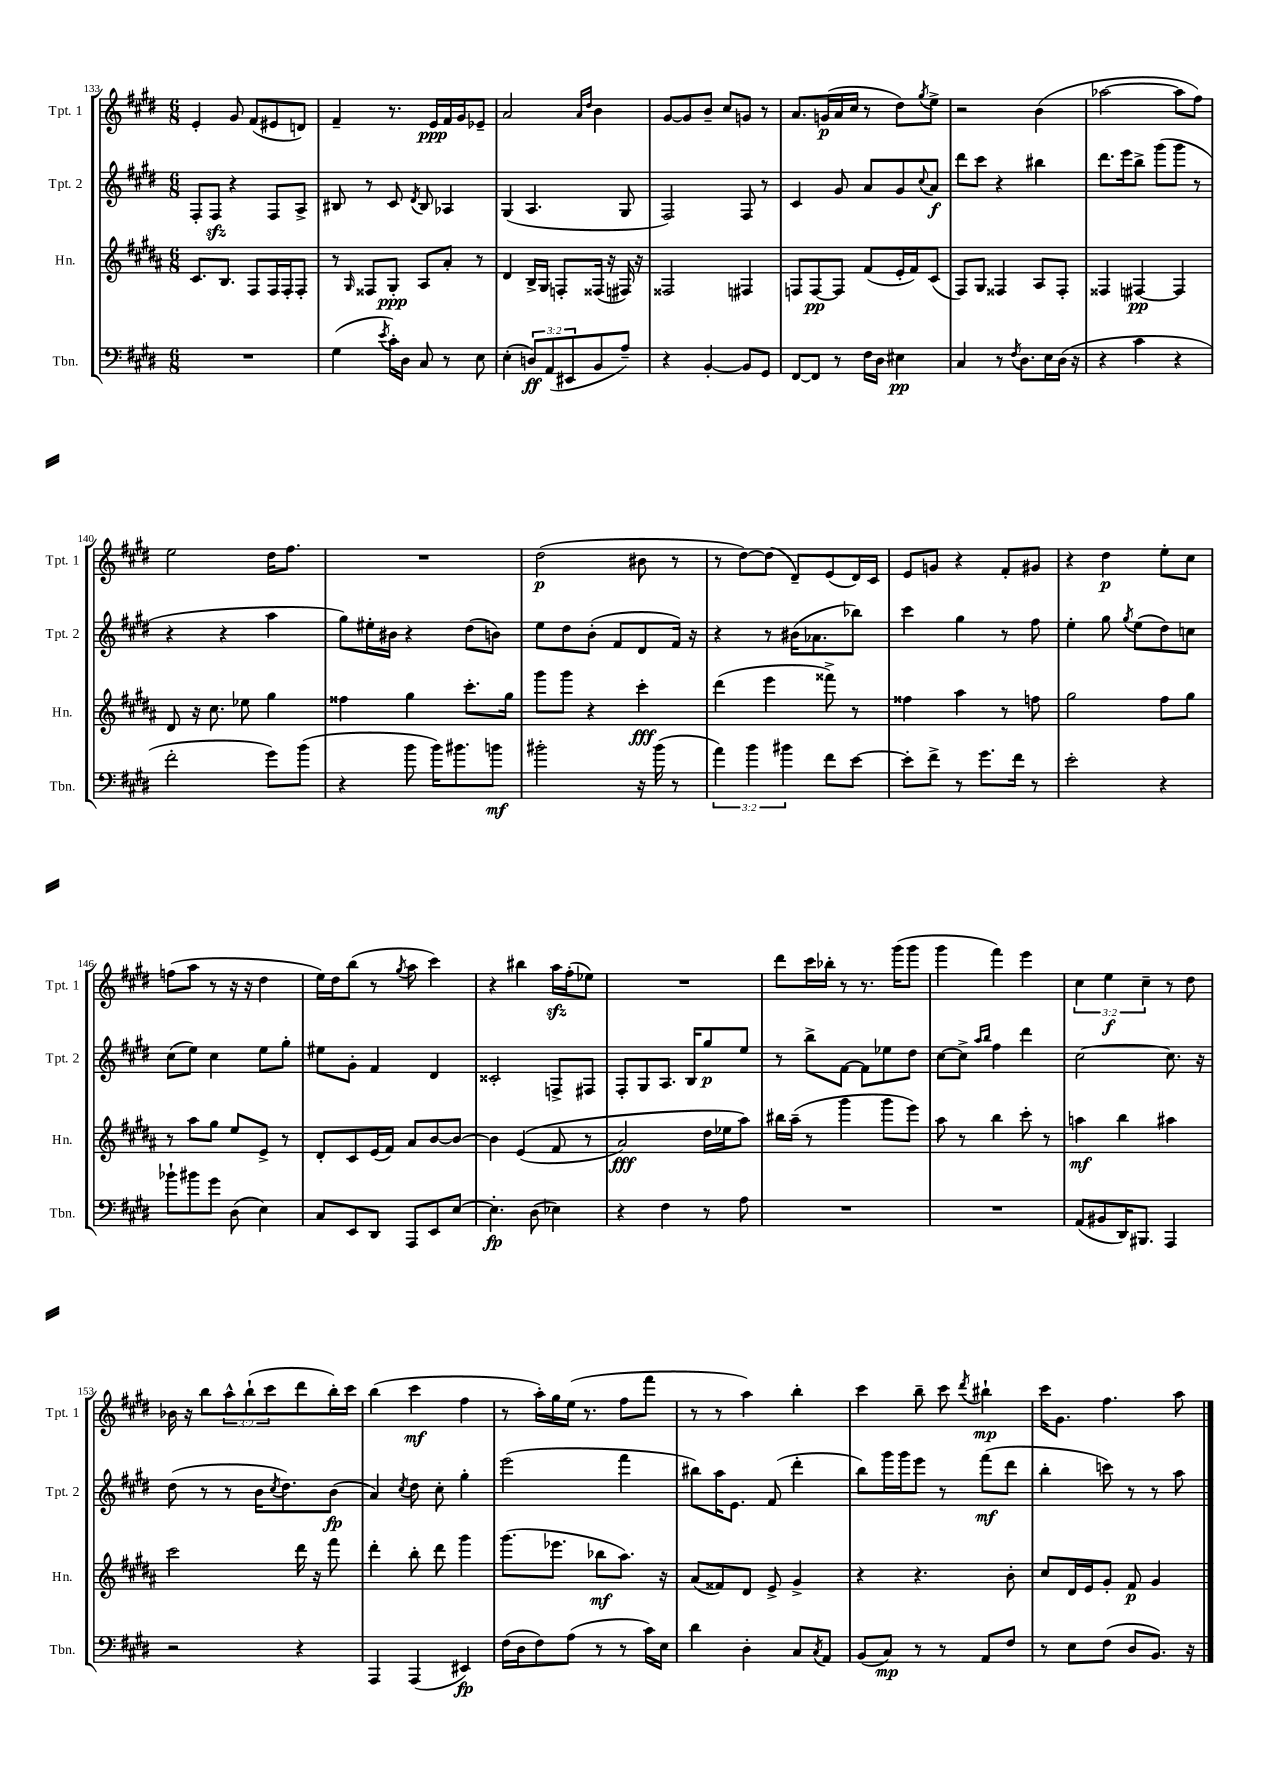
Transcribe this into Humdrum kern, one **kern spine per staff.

**kern	**dynam	**kern	**dynam	**kern	**dynam	**kern	**dynam
*part4	*part4	*part3	*part3	*part2	*part2	*part1	*part1
*staff4	*staff4	*staff3	*staff3	*staff2	*staff2	*staff1	*staff1
*I"Tbn.	*	*I"Hn.	*	*I"Tpt. 2	*	*I"Tpt. 1	*
*I'Tbn.	*	*I'Hn.	*	*I'Tpt. 2	*	*I'Tpt. 1	*
*clefF4	*	*clefG2	*	*clefG2	*	*clefG2	*
*k[f#c#g#d#]	*	*k[f#c#g#d#a#]	*	*k[f#c#g#d#]	*	*k[f#c#g#d#]	*
*M6/8	*	*M6/8	*	*M6/8	*	*M6/8	*
=133	=133	=133	=133	=133	=133	=133	=133
2.r	.	8.c#/L	.	8F#'/L	.	4e'/	.
.	.	.	.	8F#zz/J	.	.	.
.	.	8.B/J	.	.	.	.	.
.	.	.	.	4r	.	8g#/	.
.	.	8F#/L	.	.	.	(8f#/L	.
.	.	16F#/L	.	8F#/L	.	8e#X/	.
.	.	16F#'/J	.	.	.	.	.
.	.	8F#'/J	.	8A^/J	.	8dn/J)	.
=134	=134	=134	=134	=134	=134	=134	=134
(4G#\	.	8r	.	8B#X/	.	4f#~/	.
.	.	16qqG#/	.	.	.	.	.
.	.	8F##X/L	.	8r	.	.	.
8qe/	.	.	.	.	.	.	.
16c#'\LL)	.	8G#'/J	ppp	8c#/	.	8.r	.
16D#\JJ	.	.	.	.	.	.	.
.	.	.	.	8qd#/	.	.	.
8C#/	.	8A#/L	.	8B#/	.	.	.
.	.	.	.	.	.	16e/LL	ppp
8r	.	8a#'/J	.	4A-X/	.	16f#/	.
.	.	.	.	.	.	16g#/J	.
8E\	.	8r	.	.	.	8e-X~/J	.
=135	=135	=135	=135	=135	=135	=135	=135
(4E'\	.	4d#/	.	(4G#/	.	2a/	.
12Dn/L)	ff	16B^/LL	.	4.A/	.	.	.
.	.	16G#/JJ	.	.	.	.	.
(12AA/	.	.	.	.	.	.	.
.	.	8Fn'/L	.	.	.	.	.
12EE#X/	.	.	.	.	.	.	.
.	.	.	.	.	.	16qqa/LL	.
.	.	.	.	.	.	16qqdd#/JJ	.
8BB/	.	(16F##X/Jk	.	.	.	4b\	.
.	.	16r	.	.	.	.	.
8A~/J)	.	16F#X/)	.	8G#/	.	.	.
.	.	16r	.	.	.	.	.
=136	=136	=136	=136	=136	=136	=136	=136
4r	.	2F##X/	.	2F#/)	.	[8g#/L	.
.	.	.	.	.	.	8g#/]	.
[4BB'/	.	.	.	.	.	8b~/J	.
.	.	.	.	.	.	8cc#/L	.
8BB/L]	.	4F#X/	.	8F#/	.	8gn/J	.
8GG#/J	.	.	.	8r	.	8r	.
=137	=137	=137	=137	=137	=137	=137	=137
[8FF#/L	.	8Fn/L	.	4c#/	.	8.a/L	.
8FF#/J]	.	[8F/	pp	.	.	.	.
.	.	.	.	.	.	(16gn/L	p
8r	.	8F/J]	.	8g#/	.	16a/	.
.	.	.	.	.	.	16cc#/JJ	.
16F#\LL	.	(8f#/L	.	8a/L	.	8r	.
16D#\JJ	.	.	.	.	.	.	.
4E#X\	pp	16e'/L	.	8g#/	.	8dd#\L)	.
.	.	16f#/J)	.	.	.	.	.
.	.	.	.	8qqcc#/	.	8qgg#/	.
.	.	(8c#/J	.	8a/J	f	8ee^\J	.
=138	=138	=138	=138	=138	=138	=138	=138
4C#/	.	8F#/L)	.	8ddd#\L	.	2r	.
.	.	8G#/J	.	8ccc#\J	.	.	.
8r	.	4F##X/	.	4r	.	.	.
8qF#/	.	.	.	.	.	.	.
8.D#\L	.	.	.	.	.	.	.
.	.	8A#/L	.	4bb#X\	.	(4b\	.
16E\L	.	.	.	.	.	.	.
(16D#\JJ	.	8F##'/J	.	.	.	.	.
16r	.	.	.	.	.	.	.
=139	=139	=139	=139	=139	=139	=139	=139
4r	.	4F##X/	.	8.ddd#\L	.	[2aa-X\	.
.	.	.	.	16eee\k	.	.	.
4c#\	.	[4F#X/	pp	8bb^\J	.	.	.
.	.	.	.	(8ggg#\L	.	.	.
4r	.	4F#/]	.	8ggg#\J	.	8aa-\L]	.
.	.	.	.	8r	.	8ff#\J)	.
!!LO:LB:g=z
=140	=140	=140	=140	=140	=140	=140	=140
2f#'\	.	8d#/	.	4r	.	2ee\	.
.	.	16r	.	.	.	.	.
.	.	8.cc#\	.	.	.	.	.
.	.	.	.	4r	.	.	.
.	.	8ee-X\	.	.	.	.	.
8g#\L)	.	4gg#\	.	4aa\	.	16dd#\KL	.
.	.	.	.	.	.	8.ff#\J	.
(8b\J	.	.	.	.	.	.	.
=141	=141	=141	=141	=141	=141	=141	=141
4r	.	4ff##X\	.	8gg#\L)	.	2.r	.
.	.	.	.	16ee#X'\L	.	.	.
.	.	.	.	16b#X\JJ	.	.	.
8b\	.	4gg#\	.	4r	.	.	.
16b\KL)	.	.	.	.	.	.	.
8.b#X\	.	.	.	.	.	.	.
.	.	8.ccc#'\L	.	(8dd#\L	.	.	.
8bn\J	mf	.	.	8bn\J)	.	.	.
.	.	16gg#\Jk	.	.	.	.	.
=142	=142	=142	=142	=142	=142	=142	=142
2b#X'\	.	8ggg#\L	.	8ee\L	.	(2dd#\	p
.	.	8ggg#\J	.	8dd#\	.	.	.
.	.	4r	.	(8b'\J	.	.	.
.	.	.	.	8f#/L	.	.	.
16r	.	4ccc#'\	fff	8d#/	.	8b#X\	.
(16b#\	.	.	.	.	.	.	.
8r	.	.	.	16f#/Jk)	.	8r	.
.	.	.	.	16r	.	.	.
=143	=143	=143	=143	=143	=143	=143	=143
6a\)	.	(4ddd#\	.	4r	.	8r	.
.	.	.	.	.	.	[8dd#\L)	.
6b\	.	.	.	.	.	.	.
.	.	4eee\	.	8r	.	(8dd#\J]	.
6b#X\	.	.	.	.	.	.	.
.	.	.	.	(16b#X\KL	.	8d#~/L)	.
.	.	.	.	8.a-X\	.	.	.
8f#\L	.	8fff##X^\)	.	.	.	(8e/	.
[8e\J	.	8r	.	8bb-X\J)	.	16d#/L)	.
.	.	.	.	.	.	16c#/JJ	.
=144	=144	=144	=144	=144	=144	=144	=144
8e'\L]	.	4ff##X\	.	4ccc#\	.	8e/L	.
8f#^\J	.	.	.	.	.	8gn/J	.
8r	.	4aa#\	.	4gg#\	.	4r	.
8.g#\L	.	.	.	.	.	.	.
.	.	8r	.	8r	.	8f#'/L	.
16f#\Jk	.	.	.	.	.	.	.
8r	.	8ffn\	.	8ff#\	.	8g#X/J	.
=145	=145	=145	=145	=145	=145	=145	=145
2e'\	.	2gg#\	.	4ee'\	.	4r	.
.	.	.	.	8gg#\	.	4dd#\	p
.	.	.	.	8qgg#/	.	.	.
.	.	.	.	(8ee\L	.	.	.
4r	.	8ff#\L	.	8dd#\)	.	8ee'\L	.
.	.	8gg#\J	.	8ccn\J	.	8cc#\J	.
!!LO:LB:g=z
=146	=146	=146	=146	=146	=146	=146	=146
8b-X`\L	.	8r	.	(8cc#\L	.	(8ffn\L	.
8b#X\	.	8aa#\L	.	8ee\J)	.	8aa\J	.
8g#\J	.	8gg#\J	.	4cc#\	.	8r	.
(8D#\	.	8ee/L	.	.	.	16r	.
.	.	.	.	.	.	16r	.
4E\)	.	8e^/J	.	8ee\L	.	4dd#\	.
.	.	8r	.	8gg#'\J	.	.	.
=147	=147	=147	=147	=147	=147	=147	=147
8C#/L	.	8d#'/L	.	8ee#X\L	.	16ee\LL)	.
.	.	.	.	.	.	16dd#\J	.
8EE/	.	8c#/	.	8g#'\J	.	(8bb\J	.
8DD#/J	.	(16e/L	.	4f#/	.	8r	.
.	.	16f#/JJ)	.	.	.	.	.
.	.	.	.	.	.	8qgg#/	.
8AAA/L	.	8a#/L	.	.	.	8aa\	.
8EE/	.	[8b/	.	4d#/	.	4ccc#\)	.
[8E/J	.	8b/J_	.	.	.	.	.
=148	=148	=148	=148	=148	=148	=148	=148
4.E'\]	fp	4b\]	.	2c##X'/	.	4r	.
.	.	((4e/	.	.	.	4bb#X\	.
(8D#\	.	.	.	.	.	.	.
4E-X\)	.	8f#/	.	8Fn^/L	.	16aazz\LL	.
.	.	.	.	.	.	(16ff#'\J	.
.	.	8r	.	8F#X/J	.	8ee-X\J)	.
=149	=149	=149	=149	=149	=149	=149	=149
4r	.	2a#/)	fff	8F#'/L	.	2.r	.
.	.	.	.	8G#/	.	.	.
4F#\	.	.	.	8.A/J	.	.	.
.	.	.	.	16B/KL	.	.	.
8r	.	16dd#\LL	.	8gg#/	p	.	.
.	.	16ee-X\J	.	.	.	.	.
8A\	.	8aa#\J)	.	8ee/J	.	.	.
=150	=150	=150	=150	=150	=150	=150	=150
2.r	.	16bb#X\LL	.	8r	.	8ddd#\L	.
.	.	(16aa#~\JJ	.	.	.	.	.
.	.	8r	.	8bb^\L	.	16ccc#\L	.
.	.	.	.	.	.	16bb-X'\JJ	.
.	.	4ggg#\	.	[8f#\J	.	8r	.
.	.	.	.	8f#\L]	.	8.r	.
.	.	8ggg#\L	.	8ee-X\	.	.	.
.	.	.	.	.	.	(16ggg#\KL	.
.	.	8eee\J)	.	8dd#\J	.	8ggg#\J	.
=151	=151	=151	=151	=151	=151	=151	=151
2.r	.	8aa#\	.	[8cc#\L	.	4ggg#\	.
.	.	8r	.	8cc#^\J]	.	.	.
.	.	.	.	16qqaa/LL	.	.	.
.	.	.	.	16qqbb/JJ	.	.	.
.	.	4bb\	.	4ff#\	.	4fff#\)	.
.	.	8ccc#'\	.	4ddd#\	.	4eee\	.
.	.	8r	.	.	.	.	.
=152	=152	=152	=152	=152	=152	=152	=152
(8AA/L	.	4aan\	mf	[2cc#\	.	6cc#\	.
8BB#X/	.	.	.	.	.	.	.
.	.	.	.	.	.	6ee\	f
16DD#/K)	.	4bb\	.	.	.	.	.
8.BBB#X/J	.	.	.	.	.	.	.
.	.	.	.	.	.	6cc#~\	.
4AAA/	.	4aa#X\	.	8.cc#\]	.	8r	.
.	.	.	.	.	.	8dd#\	.
.	.	.	.	16r	.	.	.
!!LO:LB:g=z
=153	=153	=153	=153	=153	=153	=153	=153
2r	.	2ccc#\	.	(8dd#\	.	16b-X\	.
.	.	.	.	.	.	16r	.
.	.	.	.	8r	.	8bb\L	.
.	.	.	.	8r	.	12aa^^\	.
.	.	.	.	.	.	(12bb`\	.
.	.	.	.	16b\KL	.	.	.
.	.	.	.	.	.	12ccc#\	.
.	.	.	.	8qcc#/	.	.	.
.	.	.	.	8.dd#\)	.	.	.
4r	.	16ddd#\	.	.	.	8ddd#\	.
.	.	16r	.	.	.	.	.
.	.	8fff#\	.	(8b\J	fp	16bb'\L)	.
.	.	.	.	.	.	16ccc#\JJ	.
=154	=154	=154	=154	=154	=154	=154	=154
4AAA/	.	4ddd#'\	.	4a/)	.	(4bb\	.
.	.	.	.	8qcc#/	.	.	.
(4AAA/	.	8bb'\	.	8dd#\	.	4ccc#\	mf
.	.	8ddd#\	.	8cc#'\	.	.	.
4EE#X/)	fp	4ggg#\	.	4gg#'\	.	4ff#\	.
=155	=155	=155	=155	=155	=155	=155	=155
(16F#\LL	.	(8.ggg#\L	.	(2eee\	.	8r	.
16D#\J	.	.	.	.	.	.	.
8F#\)	.	.	.	.	.	16aa'\LL)	.
.	.	8.eee-X\J	.	.	.	16gg#\	.
(8A\J	.	.	.	.	.	(16ee\JJ	.
.	.	.	.	.	.	8.r	.
8r	.	8bb-X\L	mf	.	.	.	.
8r	.	8.aa#\J)	.	4fff#\	.	8ff#\L	.
16c#\LL)	.	.	.	.	.	8fff#\J	.
16E\JJ	.	16r	.	.	.	.	.
=156	=156	=156	=156	=156	=156	=156	=156
4d#\	.	(8a#/L	.	8bb#X\L)	.	8r	.
.	.	8f##X/)	.	16aa\K	.	8r	.
.	.	.	.	8.e\J	.	.	.
4D#'\	.	8d#/J	.	.	.	4aa\)	.
.	.	8e^/	.	(8f#/	.	.	.
8C#/L	.	4g#^/	.	4ddd#'\	.	4bb'\	.
8qC#/	.	.	.	.	.	.	.
8AA/J	.	.	.	.	.	.	.
=157	=157	=157	=157	=157	=157	=157	=157
(8BB/L	.	4r	.	8bb\L)	.	4ccc#\	.
8C#/J)	mp	.	.	16ggg#\L	.	.	.
.	.	.	.	16ggg#\J	.	.	.
8r	.	4.r	.	8eee\J	.	8bb~\	.
8r	.	.	.	8r	.	8ccc#\	.
.	.	.	.	.	.	8qddd#/	.
8AA/L	.	.	.	(8fff#\L	mf	4bb#X`\	mp
8F#/J	.	8b'\	.	8ddd#\J	.	.	.
=158	=158	=158	=158	=158	=158	=158	=158
8r	.	8cc#/L	.	4bb'\	.	16ccc#\KL	.
.	.	.	.	.	.	8.g#\J	.
8E\L	.	16d#/L	.	.	.	.	.
.	.	16e/J	.	.	.	.	.
(8F#\J	.	8g#'/J	.	8cccn\)	.	4.ff#\	.
8D#/L	.	8f#/	p	8r	.	.	.
8.BB/J)	.	4g#/	.	8r	.	.	.
.	.	.	.	8aa\	.	8aa\	.
16r	.	.	.	.	.	.	.
==	==	==	==	==	==	==	==
*-	*-	*-	*-	*-	*-	*-	*-
